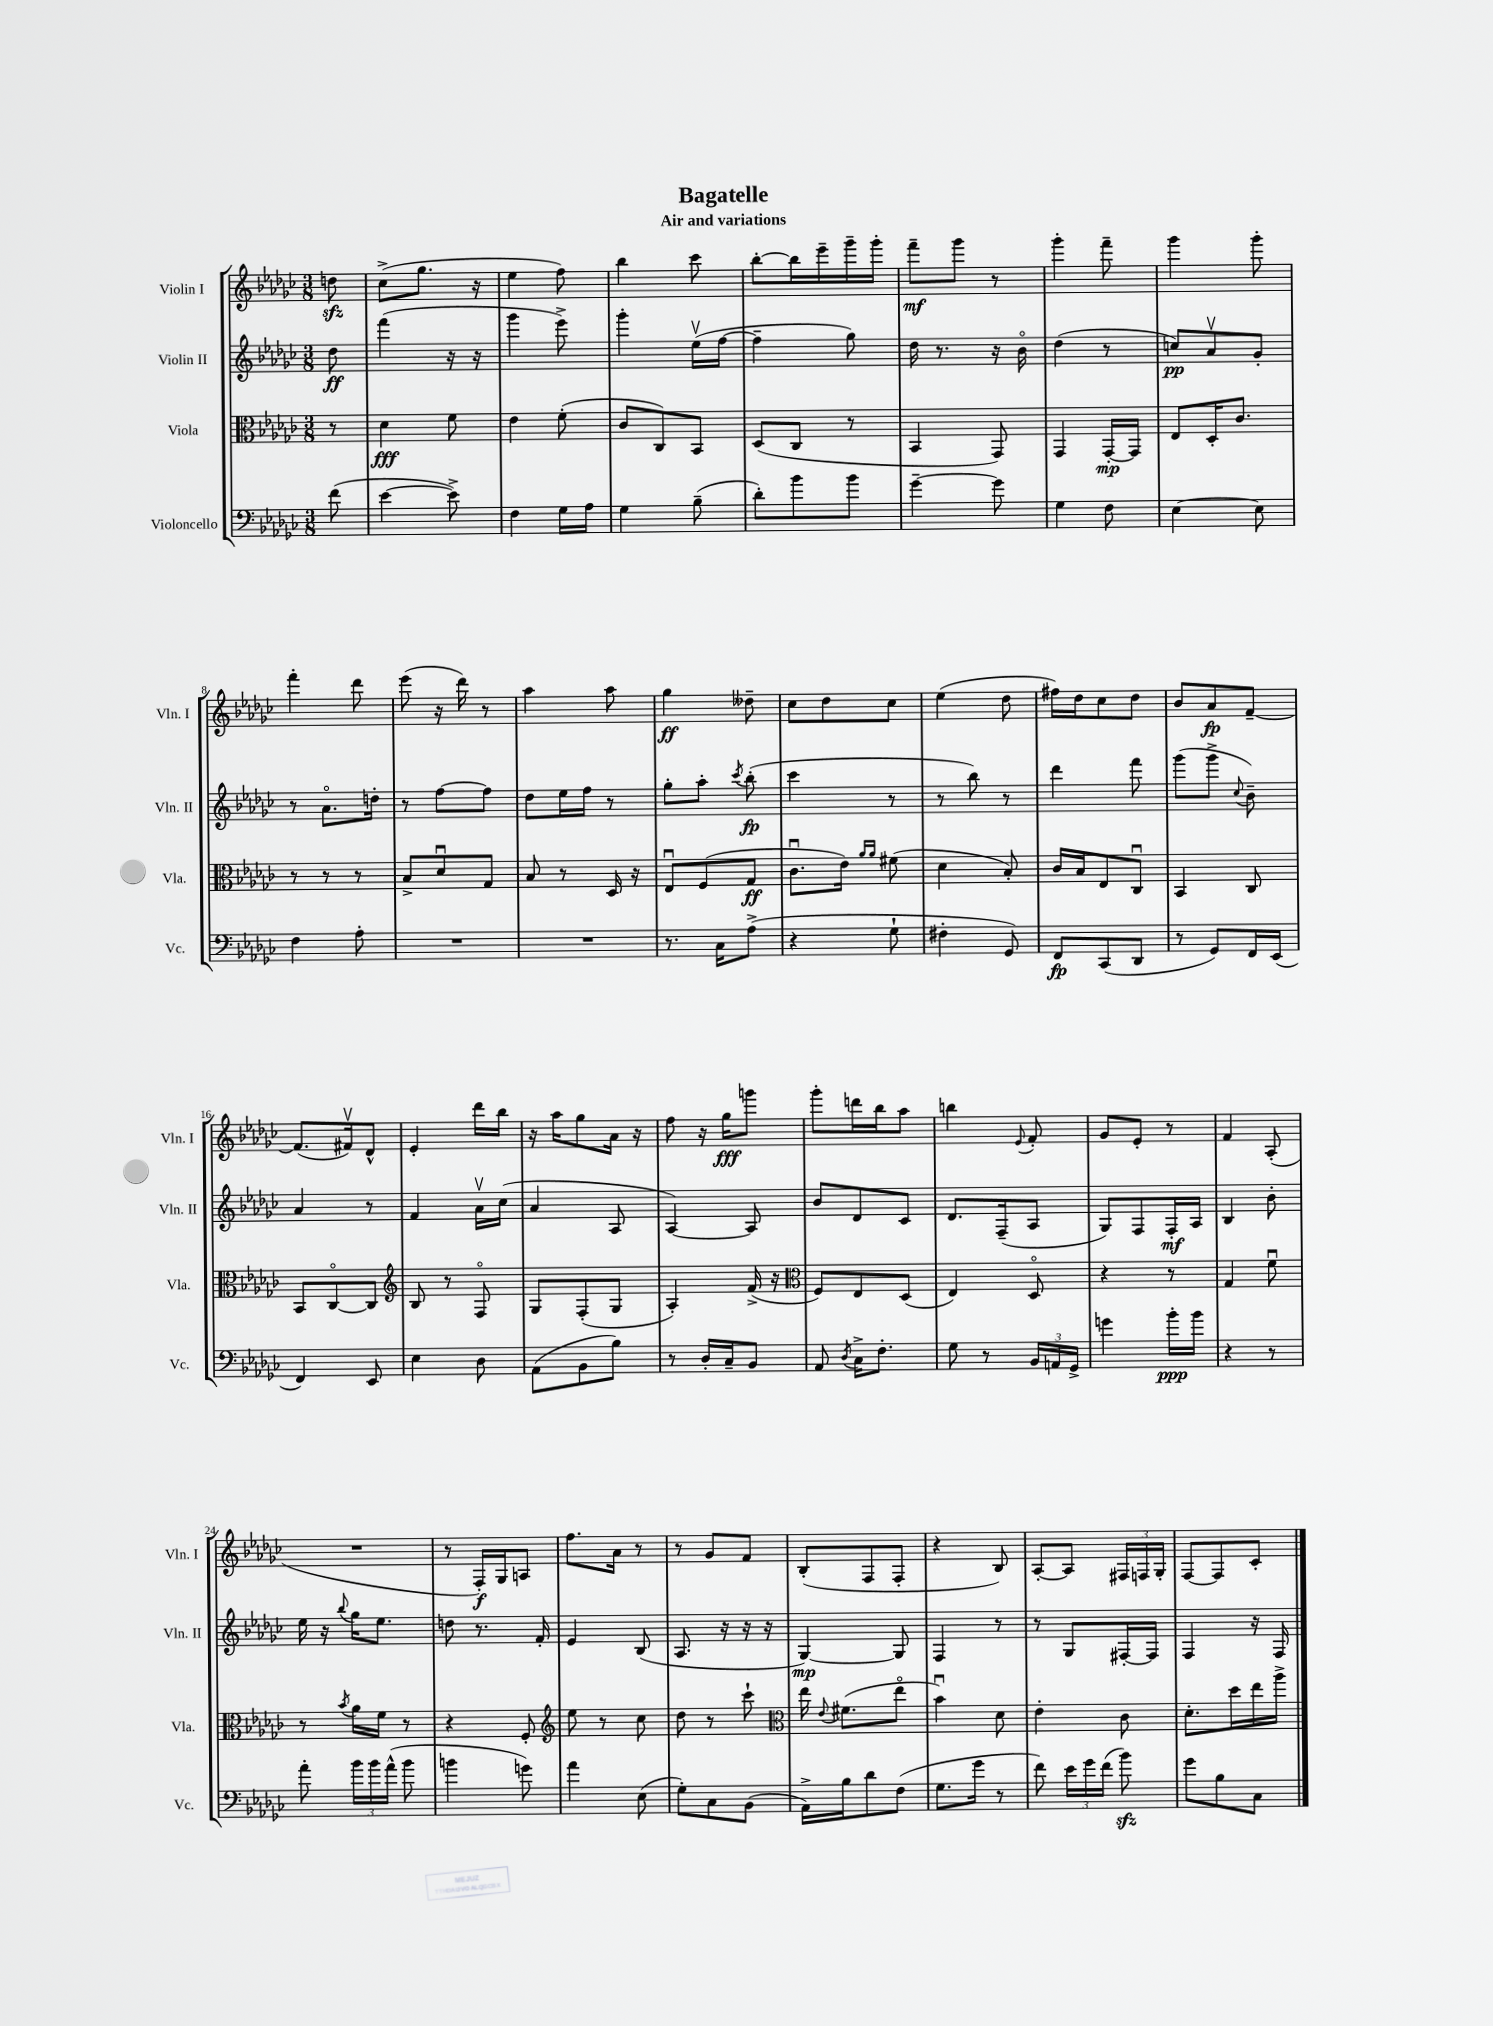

**kern	**dynam	**kern	**dynam	**kern	**dynam	**kern	**dynam
*part4	*part4	*part3	*part3	*part2	*part2	*part1	*part1
*staff4	*staff4	*staff3	*staff3	*staff2	*staff2	*staff1	*staff1
*I"Violoncello	*	*I"Viola	*	*I"Violin II	*	*I"Violin I	*
*I'Vc.	*	*I'Vla.	*	*I'Vln. II	*	*I'Vln. I	*
*clefF4	*	*clefC3	*	*clefG2	*	*clefG2	*
*k[b-e-a-d-g-c-]	*	*k[b-e-a-d-g-c-]	*	*k[b-e-a-d-g-c-]	*	*k[b-e-a-d-g-c-]	*
*M3/8	*	*M3/8	*	*M3/8	*	*M3/8	*
=	=	=	=	=	=	=	=
(8f\	.	8r	.	8dd-\	ff	8ddnzz\	.
=1	=1	=1	=1	=1	=1	=1	=1
[4e-\	.	4d-\	fff	(4fff\	.	(8cc-^\L	.
.	.	.	.	.	.	8.gg-\J	.
8e-^\])	.	8f\	.	16r	.	.	.
.	.	.	.	16r	.	16r	.
=2	=2	=2	=2	=2	=2	=2	=2
4F\	.	4e-\	.	4ggg-\	.	4ee-\	.
16G-\LL	.	(8f'\	.	8eee-^\)	.	8ff\)	.
16A-\JJ	.	.	.	.	.	.	.
=3	=3	=3	=3	=3	=3	=3	=3
4G-\	.	8c-/L	.	4ggg-'\	.	4bb-\	.
.	.	8C-/)	.	.	.	.	.
(8B-~\	.	8BB-/J	.	(16ee-v\LL	.	8ccc-\	.
.	.	.	.	[16ff\JJ	.	.	.
=4	=4	=4	=4	=4	=4	=4	=4
8d-'\L)	.	(8D-/L	.	4ff~\]	.	[8bb-'\L	.
8b-\	.	8C-/J	.	.	.	16bb-\L]	.
.	.	.	.	.	.	16eee-~\	.
8b-\J	.	8r	.	8gg-\)	.	16ggg-~\	.
.	.	.	.	.	.	16ggg-'\JJ	.
=5	=5	=5	=5	=5	=5	=5	=5
[4g-~\	.	4BB-/	.	16dd-\	.	8fff~\L	mf
.	.	.	.	8.r	.	.	.
.	.	.	.	.	.	8ggg-\J	.
8g-\]	.	8GG-/)	.	16r	.	8r	.
.	.	.	.	16b-\	.	.	.
=6	=6	=6	=6	=6	=6	=6	=6
4G-\	.	4GG-/	.	(4dd-\	.	4ggg-'\	.
8F\	.	[16GG-'/LL	mp	8r	.	8fff~\	.
.	.	16GG-/JJ]	.	.	.	.	.
=7	=7	=7	=7	=7	=7	=7	=7
[4E-\	.	8E-/L	.	8ccn/L)	pp	4ggg-\	.
.	.	16D-'/K	.	8a-v/	.	.	.
.	.	8.c-/J	.	.	.	.	.
8E-\]	.	.	.	8g-'/J	.	8ggg-'\	.
!!LO:LB:g=z
=8	=8	=8	=8	=8	=8	=8	=8
4F\	.	8r	.	8r	.	4fff'\	.
.	.	8r	.	8.a-\L	.	.	.
8A-'\	.	8r	.	.	.	8ddd-\	.
.	.	.	.	16ddn'\Jk	.	.	.
=9	=9	=9	=9	=9	=9	=9	=9
4.r	.	8B-^/L	.	8r	.	(8eee-\	.
.	.	8d-u/	.	[8ff\L	.	16r	.
.	.	.	.	.	.	16ddd-\)	.
.	.	8G-/J	.	8ff\J]	.	8r	.
=10	=10	=10	=10	=10	=10	=10	=10
4.r	.	8B-/	.	8dd-\L	.	4aa-\	.
.	.	8r	.	16ee-\L	.	.	.
.	.	.	.	16ff\JJ	.	.	.
.	.	16D-/	.	8r	.	8aa-\	.
.	.	16r	.	.	.	.	.
=11	=11	=11	=11	=11	=11	=11	=11
8.r	.	8E-u/L	.	8gg-'\L	.	4gg-\	ff
.	.	(8F/	.	8aa-'\J	.	.	.
16C-\KL	.	.	.	.	.	.	.
.	.	.	.	8qccc-/	.	.	.
(8A-^\J	.	8G-/J	ff	(8bb-'\	fp	8dd--X~\	.
=12	=12	=12	=12	=12	=12	=12	=12
4r	.	8.c-u\L	.	4ccc-\	.	8cc-\L	.
.	.	.	.	.	.	8dd-\	.
.	.	16e-\Jk)	.	.	.	.	.
.	.	16qqa-/LL	.	.	.	.	.
.	.	16qqa-/JJ	.	.	.	.	.
8G-`\	.	(8f#X\	.	8r	.	8cc-\J	.
=13	=13	=13	=13	=13	=13	=13	=13
4F#X'\	.	4d-\	.	8r	.	(4ee-\	.
.	.	.	.	8bb-\)	.	.	.
8GG-/)	.	8B-'/)	.	8r	.	8dd-\	.
=14	=14	=14	=14	=14	=14	=14	=14
8FF/L	fp	16c-/LL	.	4ddd-\	.	16ff#X\LL)	.
.	.	16B-/J	.	.	.	16dd-\J	.
(8CC-/	.	8E-/	.	.	.	8cc-\	.
8DD-/J	.	8C-u/J	.	8fff\	.	8dd-\J	.
=15	=15	=15	=15	=15	=15	=15	=15
8r	.	4BB-/	.	(8ggg-\L	.	8b-/L	.
8GG-/L)	.	.	.	8ggg-^\J	.	8a-/	fp
.	.	.	.	8qqcc-/	.	.	.
16FF/L	.	8C-/	.	8b-~\)	.	[8f~/J	.
(16EE-/JJ	.	.	.	.	.	.	.
!!LO:LB:g=z
=16	=16	=16	=16	=16	=16	=16	=16
4FF/)	.	8BB-/L	.	4a-/	.	(8.f/L]	.
.	.	[8C-/	.	.	.	.	.
.	.	.	.	.	.	16f#Xv/k)	.
8EE-/	.	8C-/J]	.	8r	.	8d-^^/J	.
=17	=17	=17	=17	=17	=17	=17	=17
*	*	*clefG2	*	*	*	*	*
4E-\	.	8B-/	.	4f/	.	4e-'/	.
.	.	8r	.	.	.	.	.
8D-\	.	8F/	.	16a-v\LL	.	16ddd-\LL	.
.	.	.	.	(16cc-\JJ	.	16bb-\JJ	.
=18	=18	=18	=18	=18	=18	=18	=18
(8AA-\L	.	8G-/L	.	4a-/	.	16r	.
.	.	.	.	.	.	16aa-\KL	.
8BB-\	.	(8F'/	.	.	.	8gg-\	.
8B-\J)	.	8G-/J	.	8A-/	.	16a-\Jk	.
.	.	.	.	.	.	16r	.
=19	=19	=19	=19	=19	=19	=19	=19
8r	.	4A-'/)	.	[4A-/)	.	8ff\	.
16D-'/LL	.	.	.	.	.	16r	.
16C-~/J	.	.	.	.	.	16gg-\KL	fff
8BB-/J	.	(16f^/	.	8A-/]	.	8gggn\J	.
.	.	16r	.	.	.	.	.
=20	=20	=20	=20	=20	=20	=20	=20
*	*	*clefC3	*	*	*	*	*
8AA-/	.	8F/L)	.	8b-/L	.	8ggg-'\L	.
8qD-/	.	.	.	.	.	.	.
16C-^\KL	.	8E-/	.	8d-/	.	16dddn\L	.
8.F'\J	.	.	.	.	.	16bb-\J	.
.	.	(8D-/J	.	8c-/J	.	8aa-\J	.
=21	=21	=21	=21	=21	=21	=21	=21
8G-\	.	4E-/)	.	8.d-/L	.	4bbn\	.
8r	.	.	.	.	.	.	.
.	.	.	.	(16F~/k	.	.	.
.	.	.	.	.	.	8qqe-/	.
24BB-/LL	.	8D-/	.	8A-/J	.	8f'/	.
24AAn/	.	.	.	.	.	.	.
24GG-^/JJ	.	.	.	.	.	.	.
=22	=22	=22	=22	=22	=22	=22	=22
4gn\	.	4r	.	8G-/L)	.	8g-/L	.
.	.	.	.	8F/	.	8e-'/J	.
16b-'\LL	ppp	8r	.	16F'/L	mf	8r	.
16b-\JJ	.	.	.	16A-/JJ	.	.	.
=23	=23	=23	=23	=23	=23	=23	=23
4r	.	4G-/	.	4B-/	.	4f/	.
8r	.	8fu\	.	8b-'\	.	(8A-'/	.
!!LO:LB:g=z
=24	=24	=24	=24	=24	=24	=24	=24
8a-'\	.	8r	.	16ee-\	.	4.r	.
.	.	.	.	16r	.	.	.
.	.	8qb-/	.	8qqbb-/	.	.	.
24b-\LL	.	16a-\LL	.	16gg-\KL	.	.	.
24b-\	.	.	.	.	.	.	.
.	.	16f\JJ	.	8.ee-\J	.	.	.
(24a-^^\JJ	.	.	.	.	.	.	.
8b-\	.	8r	.	.	.	.	.
=25	=25	=25	=25	=25	=25	=25	=25
4bn\	.	4r	.	8ddn\	.	8r	.
.	.	.	.	8.r	.	16F'/LL)	f
.	.	.	.	.	.	16G-/J	.
8gn\)	.	8F'/	.	.	.	8An/J	.
.	.	.	.	16f'/	.	.	.
=26	=26	=26	=26	=26	=26	=26	=26
*	*	*clefG2	*	*	*	*	*
4a-\	.	8ee-\	.	4e-/	.	8.ff\L	.
.	.	8r	.	.	.	.	.
.	.	.	.	.	.	16a-\Jk	.
(8E-\	.	8cc-\	.	(8B-/	.	8r	.
=27	=27	=27	=27	=27	=27	=27	=27
8G-'\L)	.	8dd-\	.	8.A-/	.	8r	.
8C-\	.	8r	.	.	.	8g-/L	.
.	.	.	.	16r	.	.	.
(8BB-\J	.	8ccc-`\	.	16r	.	8f/J	.
.	.	.	.	16r	.	.	.
=28	=28	=28	=28	=28	=28	=28	=28
*	*	*clefC3	*	*	*	*	*
16AA-^\LL)	.	16ee-\	.	[4G-/)	mp	(8B-'/L	.
.	.	8qqe-/	.	.	.	.	.
16B-\J	.	(8.f#X\L	.	.	.	.	.
8d-\	.	.	.	.	.	8F/	.
(8F\J	.	8ee-\J	.	8G-/]	.	8F'/J	.
=29	=29	=29	=29	=29	=29	=29	=29
8.G-\L	.	4b-u\)	.	4F/	.	4r	.
16g-\Jk	.	.	.	.	.	.	.
8r	.	8d-\	.	8r	.	8B-/)	.
=30	=30	=30	=30	=30	=30	=30	=30
8f\)	.	4e-'\	.	8r	.	[8A-'/L	.
24e-\LL	.	.	.	8G-/L	.	8A-/J]	.
24g-\	.	.	.	.	.	.	.
(24f\JJ	.	.	.	.	.	.	.
8b-zz\)	.	8c-\	.	[16F#X'/L	.	24F#X/LL	.
.	.	.	.	.	.	24Fn/	.
.	.	.	.	16F#/JJ]	.	.	.
.	.	.	.	.	.	24G-'/JJ	.
=31	=31	=31	=31	=31	=31	=31	=31
8g-\L	.	8.d-'\L	.	4F/	.	[8F/L	.
8B-\	.	.	.	.	.	8F/]	.
.	.	16dd-\L	.	.	.	.	.
8C-\J	.	16ee-\	.	16r	.	8c-'/J	.
.	.	16aa-^\JJ	.	16F/	.	.	.
==	==	==	==	==	==	==	==
*-	*-	*-	*-	*-	*-	*-	*-
